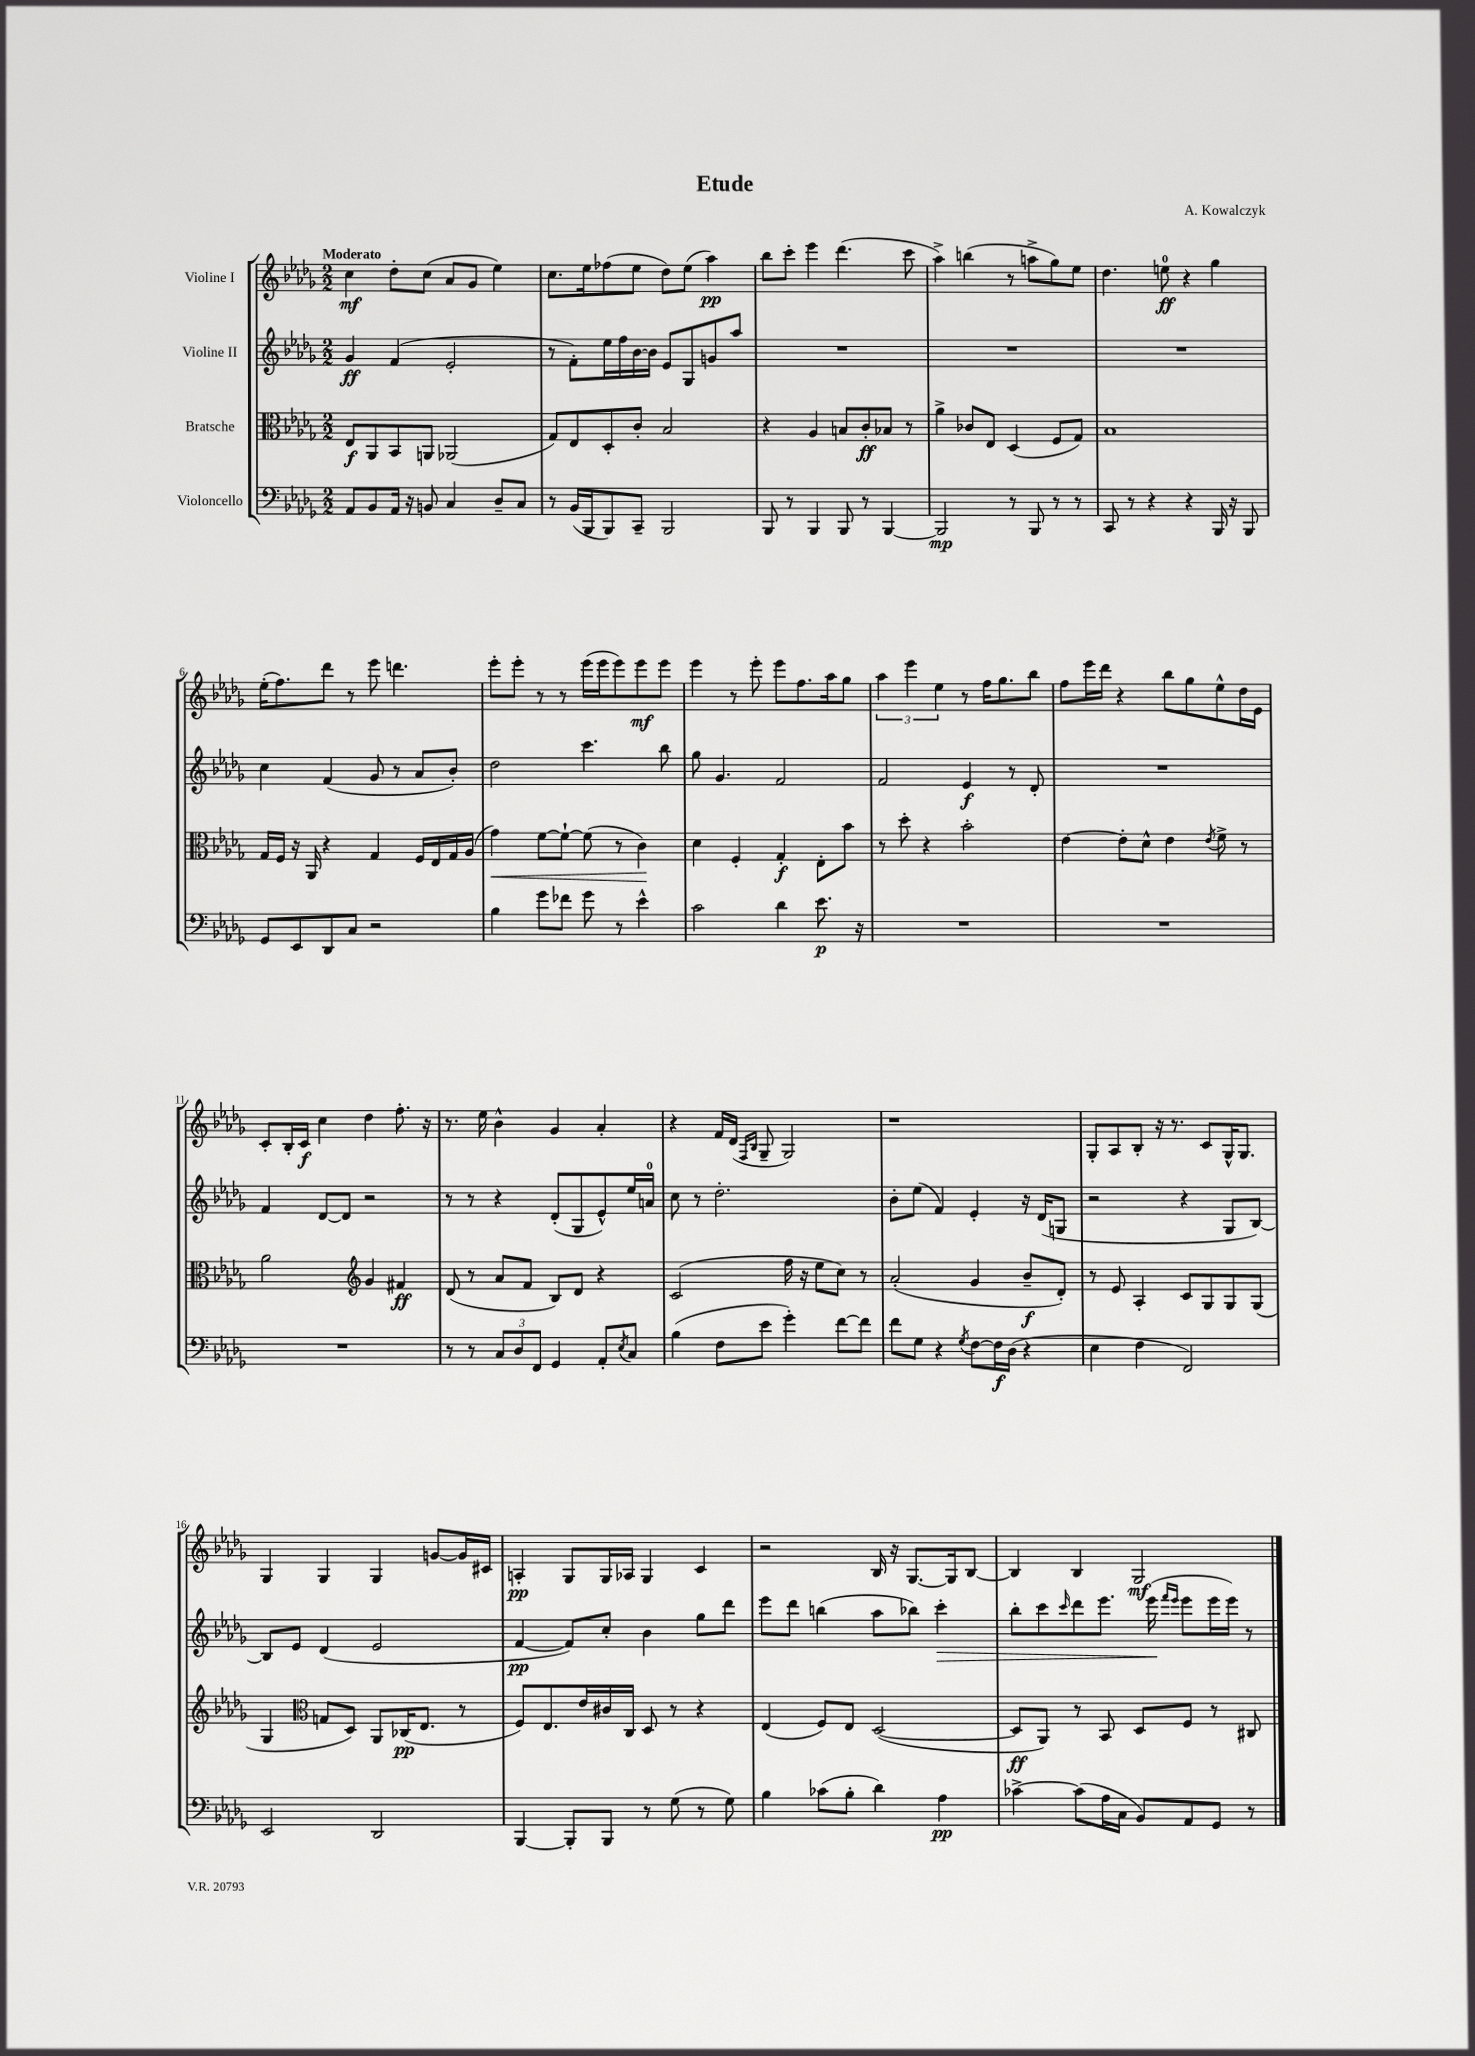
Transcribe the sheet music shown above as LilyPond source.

\header { title = "Etude" composer = "A. Kowalczyk" }
<<
\new StaffGroup <<
\new Staff = "s0" \with { instrumentName = "Violine I" } {
    \clef treble \key des \major \numericTimeSignature \time 2/2 \tempo "Moderato"
    c''4\mf des''8-. c''8( aes'8 ges'8 ees''4) |
    c''8. ees''16 fes''8( ees''8 des''8) ees''8( aes''4\pp) |
    bes''8 c'''8-. ees'''4 des'''4.( c'''8 |
    aes''4->) b''4( r8 a''8-> ges''8) ees''8 |
    des''4. e''8-0\ff r4 ges''4 |
    ees''16-.( f''8.) des'''8 r8 ees'''8 d'''4. |
    ees'''8-. ees'''8-. r8 r8 ees'''16( ees'''16 ees'''8) ees'''8\mf ees'''8 |
    ees'''4 r8 ees'''8-. ees'''8 f''8. aes''16 ges''8 |
    \tuplet 3/2 { aes''4 ees'''4 ees''4 } r8 f''16 ges''8. bes''8 |
    f''8 ees'''16 des'''16 r4 bes''8 ges''8 ees''8-^ des''16 ees'16 |
    c'8-. bes16-. c'16\f c''4 des''4 f''8.-. r16 |
    r8. ees''16 bes'4-^ ges'4 aes'4-. |
    r4 f'16 des'16( \grace { f16 bes16 } ges8-- ges2) |
    r1 |
    ges8-. aes8 bes8-. r16 r8. c'8 ges16-^ ges8. |
    ges4 ges4 ges4 g'8~ g'16 cis'16 |
    a4-.\pp ges8 ges16 aes16 ges4 c'4 |
    r2 bes16 r16 ges8.~ ges16 bes8~ |
    bes4 bes4 ges2\mf \bar "|." |
}
\new Staff = "s1" \with { instrumentName = "Violine II" } {
    \clef treble \key des \major \numericTimeSignature \time 2/2
    ges'4\ff f'4( ees'2-. |
    r8 f'8-.) ees''16 f''16 bes'16~ bes'16 ees'8 ges8 g'8 aes''8 |
    R1 |
    R1 |
    R1 |
    c''4 f'4( ges'8 r8 aes'8 bes'8-.) |
    des''2 c'''4. bes''8 |
    ges''8 ges'4. f'2 |
    f'2 ees'4\f r8 des'8-. |
    R1 |
    f'4 des'8~ des'8 r2 |
    r8 r8 r4 des'8-.( ges8 ees'8-^) ees''16 a'16-0 |
    c''8 r8 des''2.-. |
    bes'8-. ees''8( f'4) ees'4-. r16 des'16( g8 |
    r2 r4 ges8 bes8~) |
    bes8 ees'8 des'4( ees'2 |
    f'4~\pp f'8) c''8-. bes'4 ges''8 des'''8 |
    ees'''8 des'''8 b''4( aes''8 bes''8) c'''4-.\> |
    bes''8-. c'''8 \grace { c'''16 } des'''8 ees'''8. ees'''16\!( \grace { f'''16 ees'''16 } ees'''8 ees'''16 ees'''16) r8 \bar "|." |
}
\new Staff = "s2" \with { instrumentName = "Bratsche" } {
    \clef alto \key des \major \numericTimeSignature \time 2/2
    ees8\f aes,8 bes,8 a,8 aes,2( |
    ges8) ees8 des8-. c'8-. bes2 |
    r4 aes4 b8 c'8-.\ff bes8 r8 |
    aes'4-> ces'8 ees8 des4( f8 ges8) |
    bes1 |
    ges16 f16 r16 aes,16 r4 ges4 f16 ees16 ges16 aes16( |
    ges'4\<) f'8~ f'8~-! f'8( r8 c'4\!) |
    des'4 f4-. ges4-.\f ees8-. bes'8 |
    r8 des''8-. r4 bes'2-. |
    ees'4~ ees'8-. des'8-^ ees'4 \acciaccatura { ees'8 } f'8-> r8 |
    aes'2 \clef treble ges'4 fis'4\ff |
    des'8( r8 aes'8 f'8 bes8) des'8 r4 |
    c'2( f''16 r16 ees''8 c''8) r8 |
    aes'2-.( ges'4 bes'8--\f des'8-.) |
    r8 ees'8 aes4-. c'8 ges8 ges8 ges8( |
    ges4 \clef alto g8 des8) aes,8 ces16\pp( ees8. r8 |
    f8) ees8. ees'16 cis'16 c16 des8 r8 r4 |
    ees4( f8) ees8 des2~( |
    des8\ff aes,8) r8 bes,8 des8 f8 r8 cis8 \bar "|." |
}
\new Staff = "s3" \with { instrumentName = "Violoncello" } {
    \clef bass \key des \major \numericTimeSignature \time 2/2
    aes,8 bes,8 aes,16 r16 b,8 c4 des8-- c8 |
    r8 bes,16( bes,,16 bes,,8) c,8-- bes,,2 |
    bes,,8 r8 bes,,4 bes,,8 r8 bes,,4~ |
    bes,,2\mp r8 bes,,8 r8 r8 |
    c,8 r8 r4 r4 bes,,16 r16 bes,,8 |
    ges,8 ees,8 des,8 c8 r2 |
    bes4 ges'8 fes'8 ges'8 r8 ees'4-^ |
    c'2 des'4 ees'8.\p r16 |
    R1 |
    R1 |
    R1 |
    r8 r8 \tuplet 3/2 { c8 des8 f,8 } ges,4 aes,8-. \acciaccatura { ees8 } c8 |
    bes4( f8 ees'8 ges'4-.) f'8~ f'8 |
    f'8 ges8 r4 \acciaccatura { ges8 } f8~ f16\f des16( r4 |
    ees4 f4 f,2) |
    ees,2 des,2 |
    bes,,4~ bes,,8-. bes,,8 r8 ges8( r8 ges8) |
    bes4 ces'8( bes8-. des'4) aes4\pp |
    ces'4~-> ces'8( aes16 c16 bes,8) aes,8 ges,8 r8 \bar "|." |
}
>>
>>
